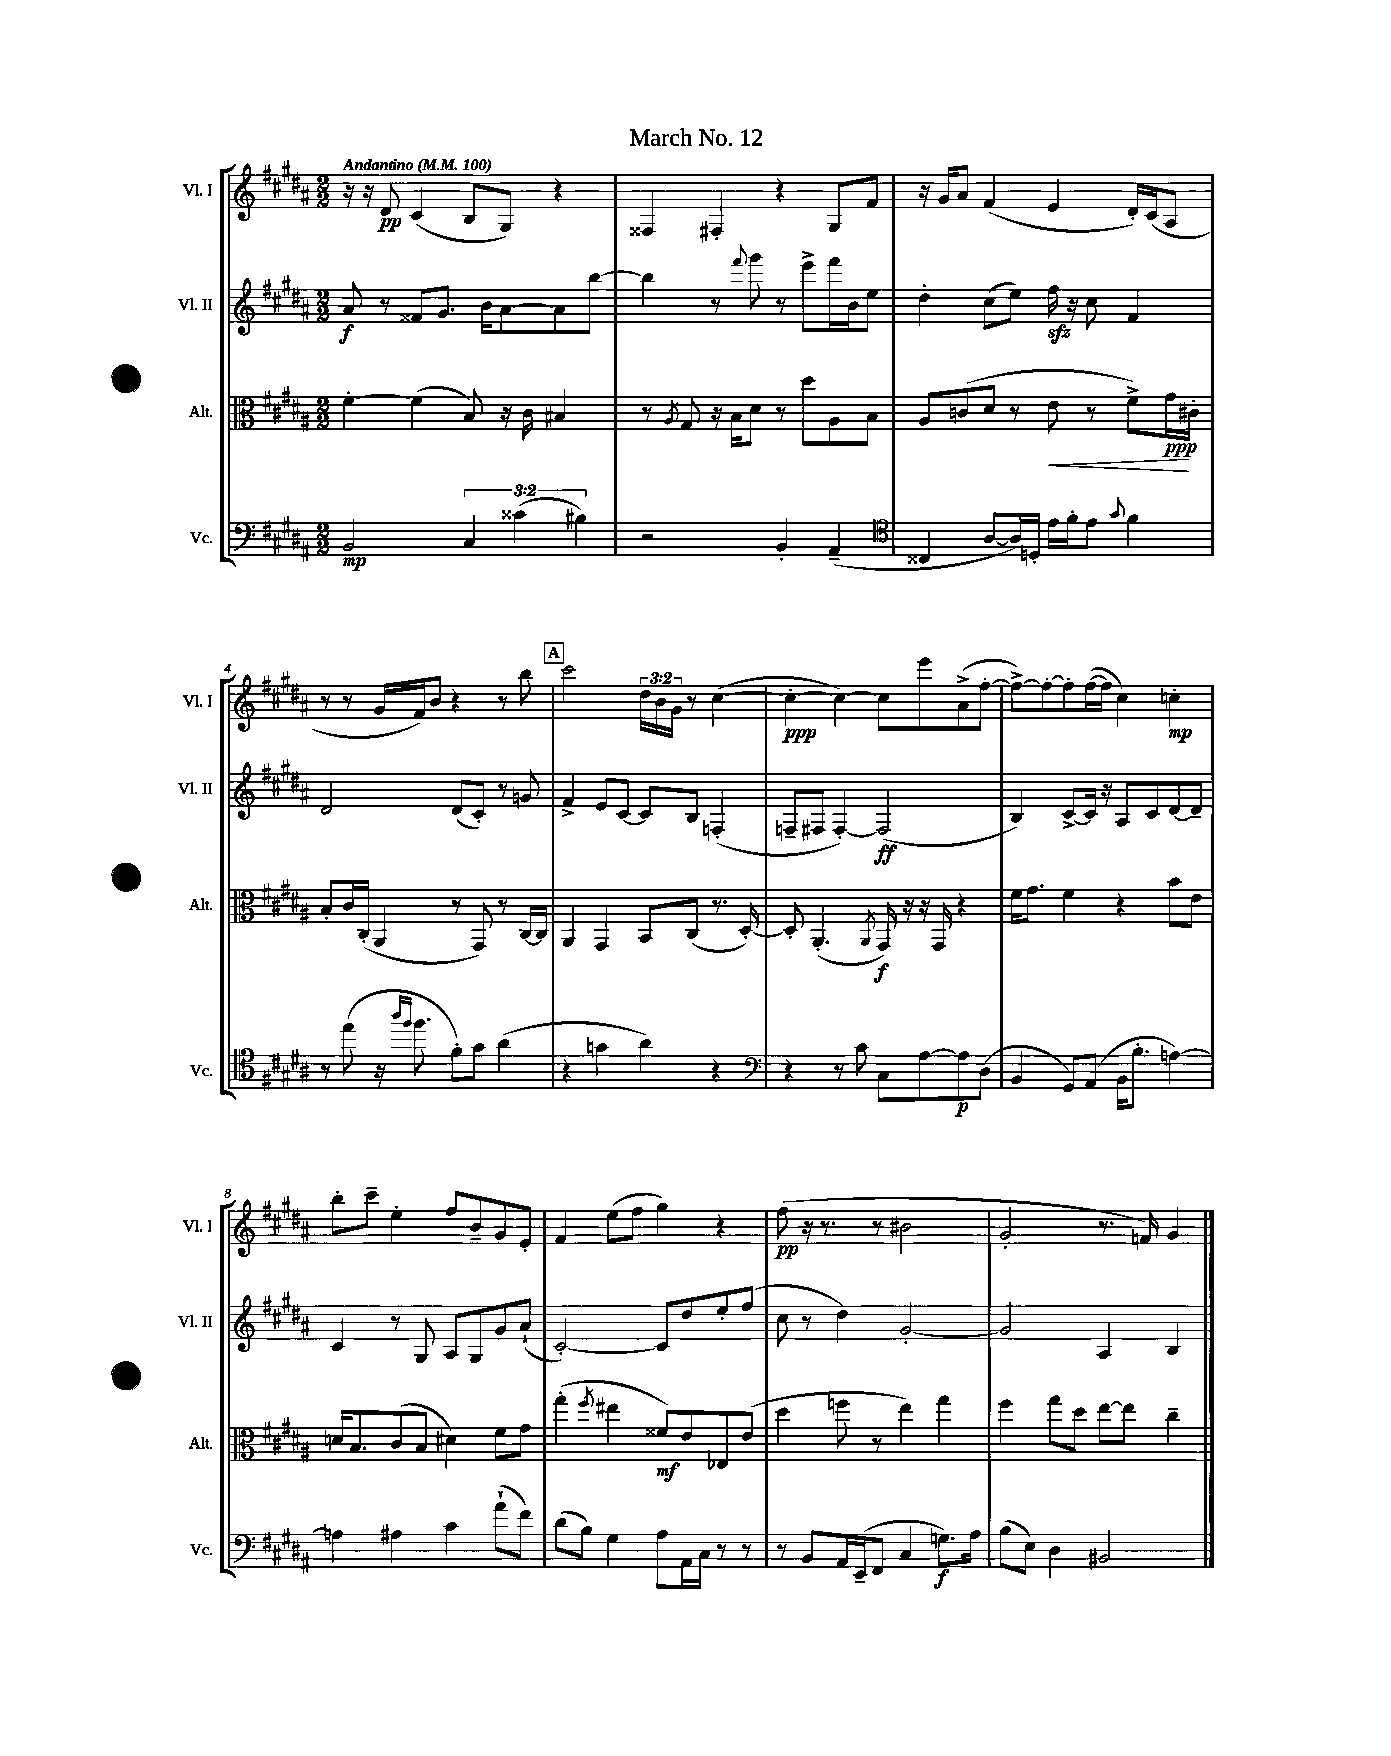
\header { title = "March No. 12" }
<<
\new StaffGroup <<
\new Staff = "s0" \with { instrumentName = "Vl. I" shortInstrumentName = "Vl. I" } {
    \clef treble \key b \major \numericTimeSignature \time 2/2 \override Staff.TupletNumber.text = #tuplet-number::calc-fraction-text \tempo "Andantino" 4 = 100
    r16 r16 dis'8\pp cis'4( b8 gis8) r4 |
    fisis4 fis4-. r4 gis8 fis'8 |
    r16 gis'16 ais'8 fis'4( e'4 dis'16-.) cis'16( ais8 |
    r8 r8 gis'16 fis'16) b'8 r4 r8 b''8 |
    \mark \markup { \box "A" } cis'''2 \tuplet 3/2 { dis''16 b'16 gis'16 } r8 cis''4~( |
    cis''4~-.\ppp cis''4~) cis''8 e'''8 ais'8->( fis''8~-. |
    fis''8~->) fis''8~-. fis''8-. fis''16~( fis''16 cis''4) c''4-.\mp |
    b''8-. cis'''8-- e''4-. fis''8 b'8-- gis'8 e'8-. |
    fis'4 e''8( fis''8 gis''4) r4 |
    fis''8\pp( r16 r8. r8 bis'2 |
    gis'2-. r8. f'16) gis'4 \bar "|." |
}
\new Staff = "s1" \with { instrumentName = "Vl. II" shortInstrumentName = "Vl. II" } {
    \clef treble \key b \major \numericTimeSignature \time 2/2
    ais'8\f r8 fisis'8 gis'8. b'16 ais'8~ ais'8 b''8~ |
    b''4 r8 \appoggiatura { fis'''8 } gis'''8 r8 e'''8-> fis'''16 b'16 e''8 |
    dis''4-. cis''8( e''8) fis''16\sfz r16 cis''8 fis'4 |
    dis'2 dis'8( cis'8-.) r8 g'8 |
    \mark \markup { \box "A" } fis'4-> e'8 cis'8~ cis'8 b8 f4-.( |
    f8-- fis8 fis4~-.) fis2\ff( |
    b4) cis'8~-> cis'16 r16 ais8 cis'8 dis'8~ dis'8-- |
    cis'4 r8 gis8 ais8 gis8 gis'8 ais'8-!( |
    cis'2~-.) cis'8 dis''8 e''8-. fis''8( |
    cis''8 r8 dis''4) gis'2~-. |
    gis'2 ais4 b4 \bar "|." |
}
\new Staff = "s2" \with { instrumentName = "Alt." shortInstrumentName = "Alt." } {
    \clef alto \key b \major \numericTimeSignature \time 2/2
    fis'4~-. fis'4( b8) r16 cis'16 bis4 |
    r8 \acciaccatura { ais8 } gis8 r16 b16 dis'8 r8 dis''8 ais8 b8 |
    ais8 c'8( dis'8 r8 e'8\< r8 fis'8->) gis'16\ppp\! cis'16-. |
    b8-. cis'16 cis16-.( ais,4 r8 gis,8) r8 cis16~ cis16 |
    \mark \markup { \box "A" } ais,4 gis,4 b,8 cis8( r8. dis16~-.) |
    dis8-. ais,4.-.( \acciaccatura { ais,8 } gis,16\f) r16 r16 gis,16 r4 |
    fis'16 gis'8. fis'4 r4 b'8 e'8 |
    d'16 b8. cis'8( b8 dis'4) fis'8 gis'8 |
    gis''4-.( \acciaccatura { fis''8 } eis''4 fisis'8\mf) e'8 ees8 e'8( |
    dis''4 f''8 r8 e''4) gis''4 |
    fis''4 gis''8 dis''8 e''8~ e''8 cis''4-- \bar "|." |
}
\new Staff = "s3" \with { instrumentName = "Vc." shortInstrumentName = "Vc." } {
    \clef bass \key b \major \numericTimeSignature \time 2/2 \override Staff.TupletNumber.text = #tuplet-number::calc-fraction-text
    b,2\mp \tuplet 3/2 { cis4 cisis'4( bis4) } |
    r2 b,4-. ais,4--( |
    \clef tenor cisis4 ais8~ ais16) d16-. e'16 fis'16-. e'8 \appoggiatura { gis'8 } fis'4 |
    r8 e''8( r16 \grace { ais''16 fis''16 } fis''8. fis'8-.) gis'8 ais'4( |
    \mark \markup { \box "A" } r4 g'4 ais'4) r4 |
    \clef bass r4 r8 cis'8 cis8 ais8~ ais8\p dis8( |
    b,4 gis,8) ais,8( b,16 b8.-. a4~) |
    a4 ais4 cis'4 ais'8-!( fis'8) |
    dis'8( b8) gis4 ais8 ais,16 cis16 r8 r8 |
    r8 b,8 ais,16 e,16--( fis,8 cis4 g8.\f) ais16 |
    b8( e8) dis4 bis,2 \bar "|." |
}
>>
>>
